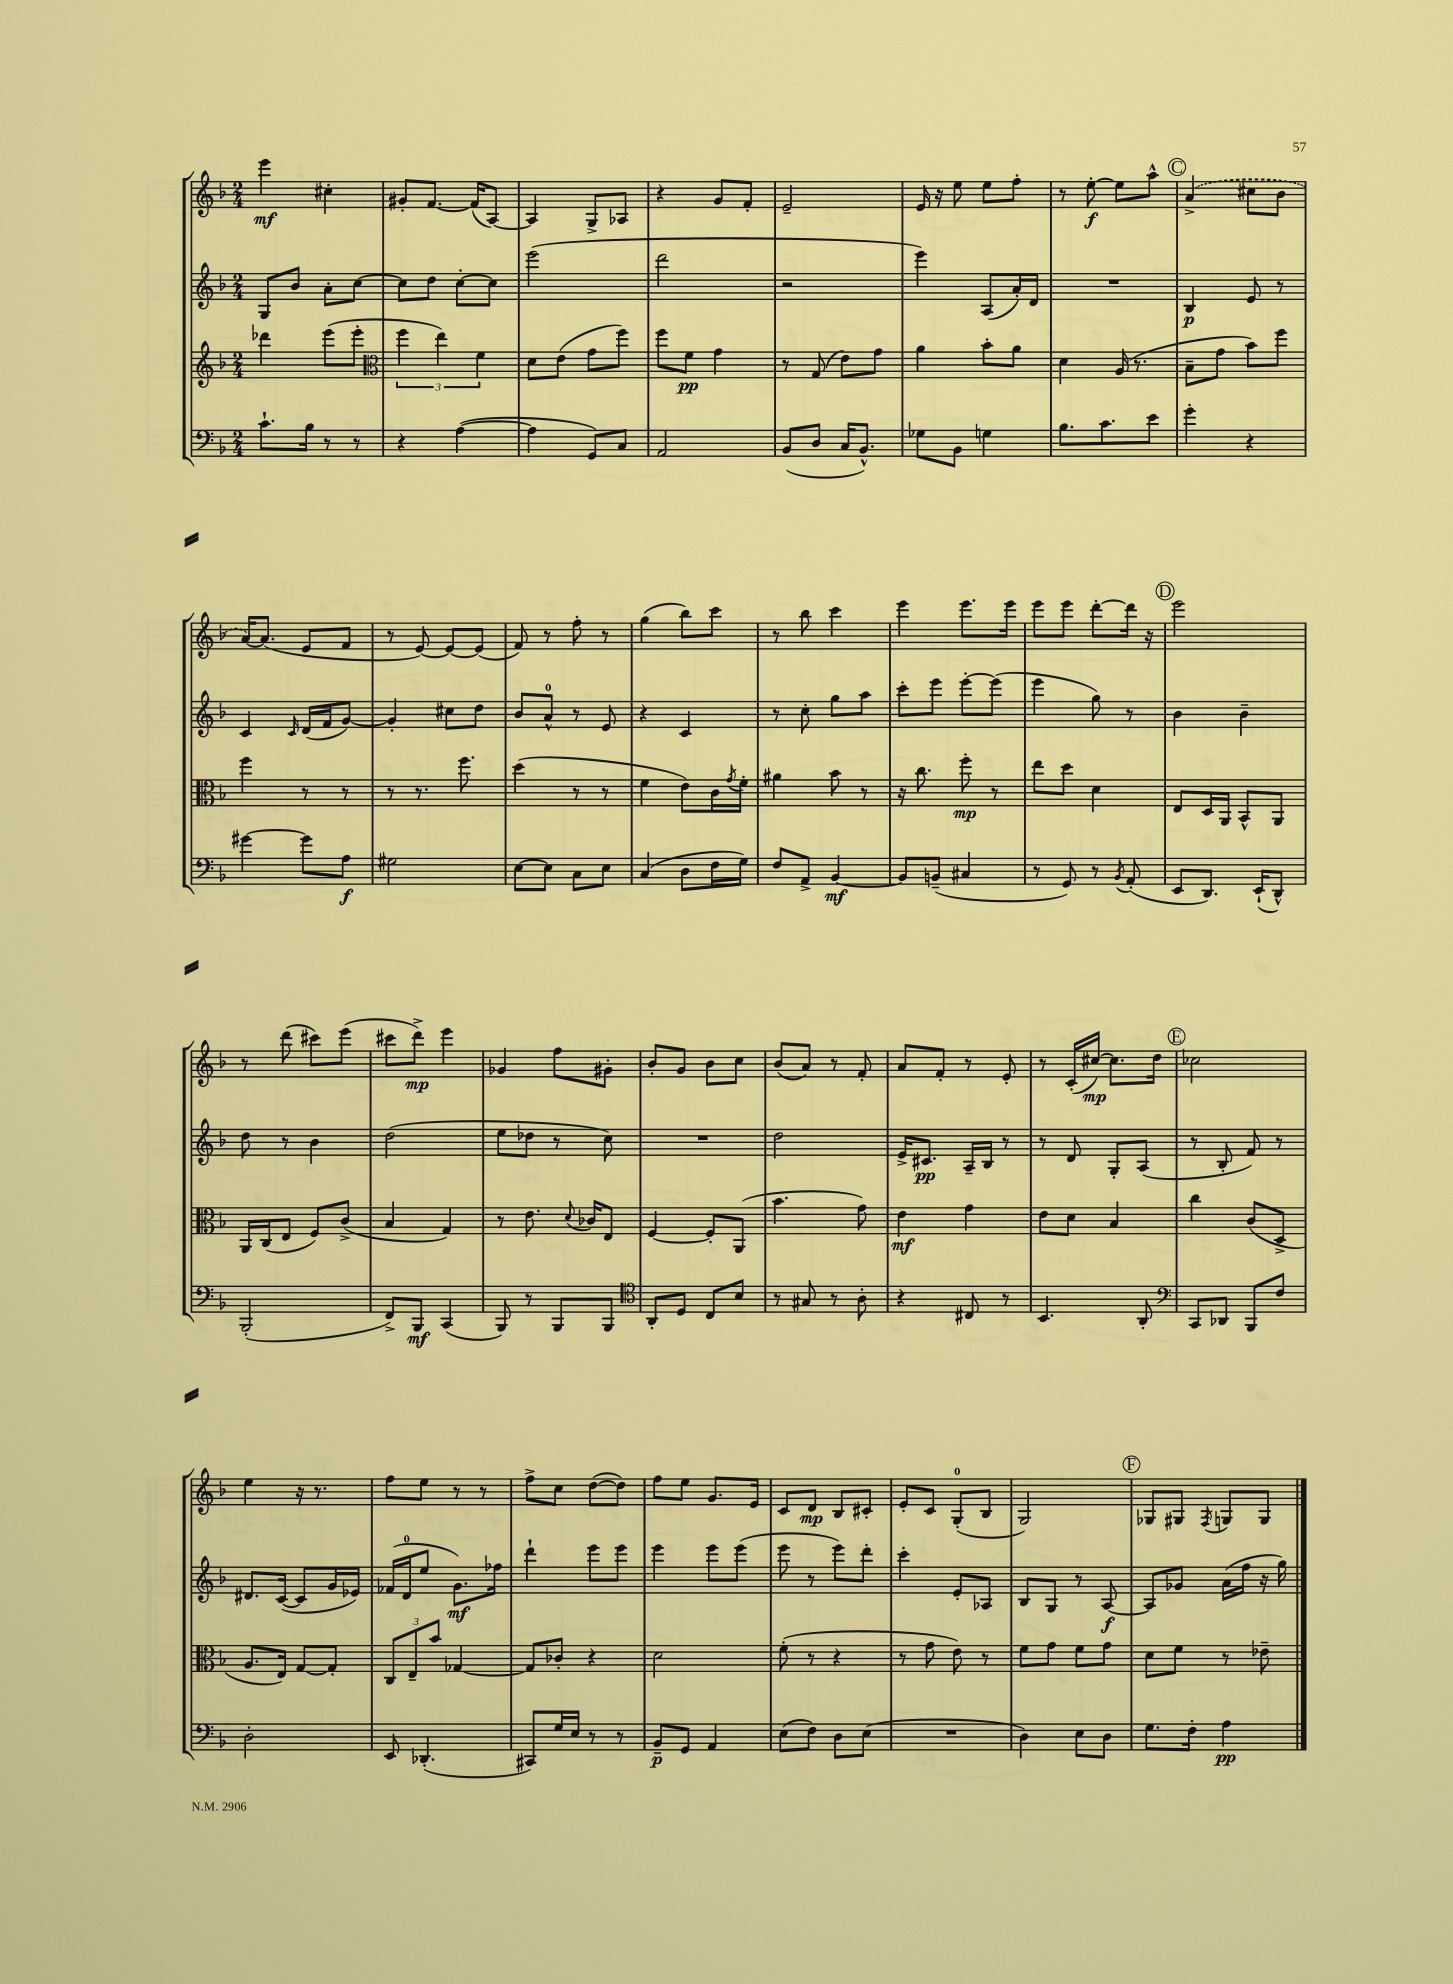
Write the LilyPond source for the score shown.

<<
\new StaffGroup <<
\new Staff = "s0" {
    \clef treble \key f \major \numericTimeSignature \time 2/4
    e'''4\mf cis''4-. |
    gis'8-. f'8.~ f'16( a8~) |
    a4 g8-> aes8 |
    r4 g'8 f'8-. |
    e'2-- |
    e'16 r16 e''8 e''8 f''8-. |
    r8 e''8~-.\f e''8 a''8-^ |
    \mark \markup { \circle "C" } \once \slurDashed a'4->( cis''8 bes'8 |
    a'16~) a'8.( e'8 f'8 |
    r8 e'8~) e'8~ e'8( |
    f'8) r8 f''8-. r8 |
    g''4( bes''8) c'''8 |
    r8 bes''8 c'''4 |
    e'''4 e'''8. e'''16 |
    e'''8 e'''8 d'''8~-. d'''16 r16 |
    \mark \markup { \circle "D" } e'''2 |
    r8 d'''8( cis'''8) e'''8( |
    cis'''8 d'''8->\mp) e'''4 |
    ges'4 f''8 gis'8-. |
    bes'8-. g'8 bes'8 c''8 |
    bes'8( a'8) r8 f'8-. |
    a'8 f'8-. r8 e'8-. |
    r8 c'16-.( cis''16~\mp) cis''8. d''16 |
    \mark \markup { \circle "E" } ces''2 |
    e''4 r16 r8. |
    f''8 e''8 r8 r8 |
    f''8-> c''8 d''8~( d''8) |
    f''8 e''8 g'8. e'16 |
    c'8 d'8\mp bes8 cis'8-. |
    e'8-. c'8 g8-0-.( bes8 |
    g2) |
    \mark \markup { \circle "F" } ges8 gis8 \acciaccatura { f8 } g8 g8 \bar "|." |
}
\new Staff = "s1" {
    \clef treble \key f \major \numericTimeSignature \time 2/4
    g8 bes'8 a'8-. c''8~ |
    c''8 d''8 c''8~-. c''8 |
    e'''2( |
    d'''2 |
    r2 |
    e'''4) a8( a'16-.) d'16 |
    R2 |
    \mark \markup { \circle "C" } bes4\p e'8 r8 |
    c'4 \grace { c'16 } d'16( f'16 g'8~) |
    g'4-. cis''8 d''8 |
    bes'8 a'8-0-^ r8 e'8 |
    r4 c'4 |
    r8 c''8-. g''8 a''8 |
    c'''8-. e'''8 e'''8~-. e'''8( |
    e'''4 g''8) r8 |
    \mark \markup { \circle "D" } bes'4 bes'4-- |
    d''8 r8 bes'4 |
    d''2( |
    e''8 des''8 r8 c''8) |
    R2 |
    d''2 |
    e'16-> cis'8.\pp a16-- bes16 r8 |
    r8 d'8 g8-. a8( |
    \mark \markup { \circle "E" } r8 bes8-. f'8) r8 |
    dis'8. c'16~( c'8 g'16 ees'16) |
    fes'16( d'16-0 e''8 g'8.\mf) fes''16 |
    d'''4-! e'''8 e'''8 |
    e'''4 e'''8 e'''8( |
    e'''8 r8 e'''8) d'''8-. |
    c'''4-. e'8-. aes8 |
    bes8 g8 r8 a8~\f |
    \mark \markup { \circle "F" } a8 ges'8 a'16( f''16 r16 g''16) \bar "|." |
}
\new Staff = "s2" {
    \clef treble \key f \major \numericTimeSignature \time 2/4
    des'''4 e'''8( e'''8-. |
    \clef alto \tuplet 3/2 { f''4 e''4) f'4 } |
    d'8 e'8( g'8 f''8) |
    f''8 f'8\pp g'4 |
    r8 g8( e'8) g'8 |
    a'4 bes'8-. a'8 |
    d'4 a16( r8. |
    \mark \markup { \circle "C" } bes8-- g'8 bes'8) f''8 |
    f''4 r8 r8 |
    r8 r8. f''8. |
    d''4( r8 r8 |
    f'4 e'8) c'16 \acciaccatura { g'8 } f'16-. |
    ais'4 bes'8 r8 |
    r16 c''8. f''8-.\mp r8 |
    e''8 d''8 d'4 |
    \mark \markup { \circle "D" } e8 d16 a,16 bes,8-^ a,8 |
    a,16 c16( e8 f8) c'8->( |
    bes4 g4) |
    r8 e'8. \appoggiatura { d'8 } ces'16 e8 |
    f4~ f8-. a,8( |
    bes'4. g'8) |
    e'4\mf g'4 |
    e'8 d'8 bes4 |
    \mark \markup { \circle "E" } c''4 c'8( d8-> |
    a8. e16) g8~ g8-. |
    \tuplet 3/2 { c8 e8-- bes'8 } ges4~ |
    ges8 ces'8-. r4 |
    d'2 |
    f'8-.( r8 r4 |
    r8 g'8 e'8) r8 |
    f'8 g'8 f'8 g'8 |
    \mark \markup { \circle "F" } d'8 f'8 r8 ees'8-- \bar "|." |
}
\new Staff = "s3" {
    \clef bass \key f \major \numericTimeSignature \time 2/4
    c'8.-! bes16 r8 r8 |
    r4 a4~( |
    a4 g,8) c8 |
    a,2 |
    bes,8( d8 c16 bes,8.-^) |
    ges8 bes,8 g4 |
    bes8. c'8. e'8 |
    \mark \markup { \circle "C" } g'4-. r4 |
    gis'4~ gis'8 a8\f |
    gis2 |
    e8~ e8 c8 e8 |
    c4( d8 f16 g16) |
    f8 a,8-> bes,4~\mf |
    bes,8 b,8--( cis4 |
    r8 g,8) r8 \acciaccatura { bes,8 } a,8-.( |
    \mark \markup { \circle "D" } e,8 d,8.) e,16-!( d,8-^) |
    bes,,2-.( |
    f,8->) bes,,8\mf c,4( |
    bes,,8) r8 bes,,8 bes,,8 |
    \clef tenor a,8-. d8 c8 bes8 |
    r8 gis8 r8 a8-. |
    r4 cis8 r8 |
    bes,4. a,8-. |
    \mark \markup { \circle "E" } \clef bass c,8 des,8 bes,,8 f8 |
    d2-. |
    e,8 des,4.-.( |
    cis,8) g16 e16 r8 r8 |
    bes,8--\p g,8 a,4 |
    e8( f8) d8 e8( |
    R2 |
    d4) e8 d8 |
    \mark \markup { \circle "F" } g8. f16-. a4\pp \bar "|." |
}
>>
>>
\layout { \context { \Score \remove "Bar_number_engraver" } }
